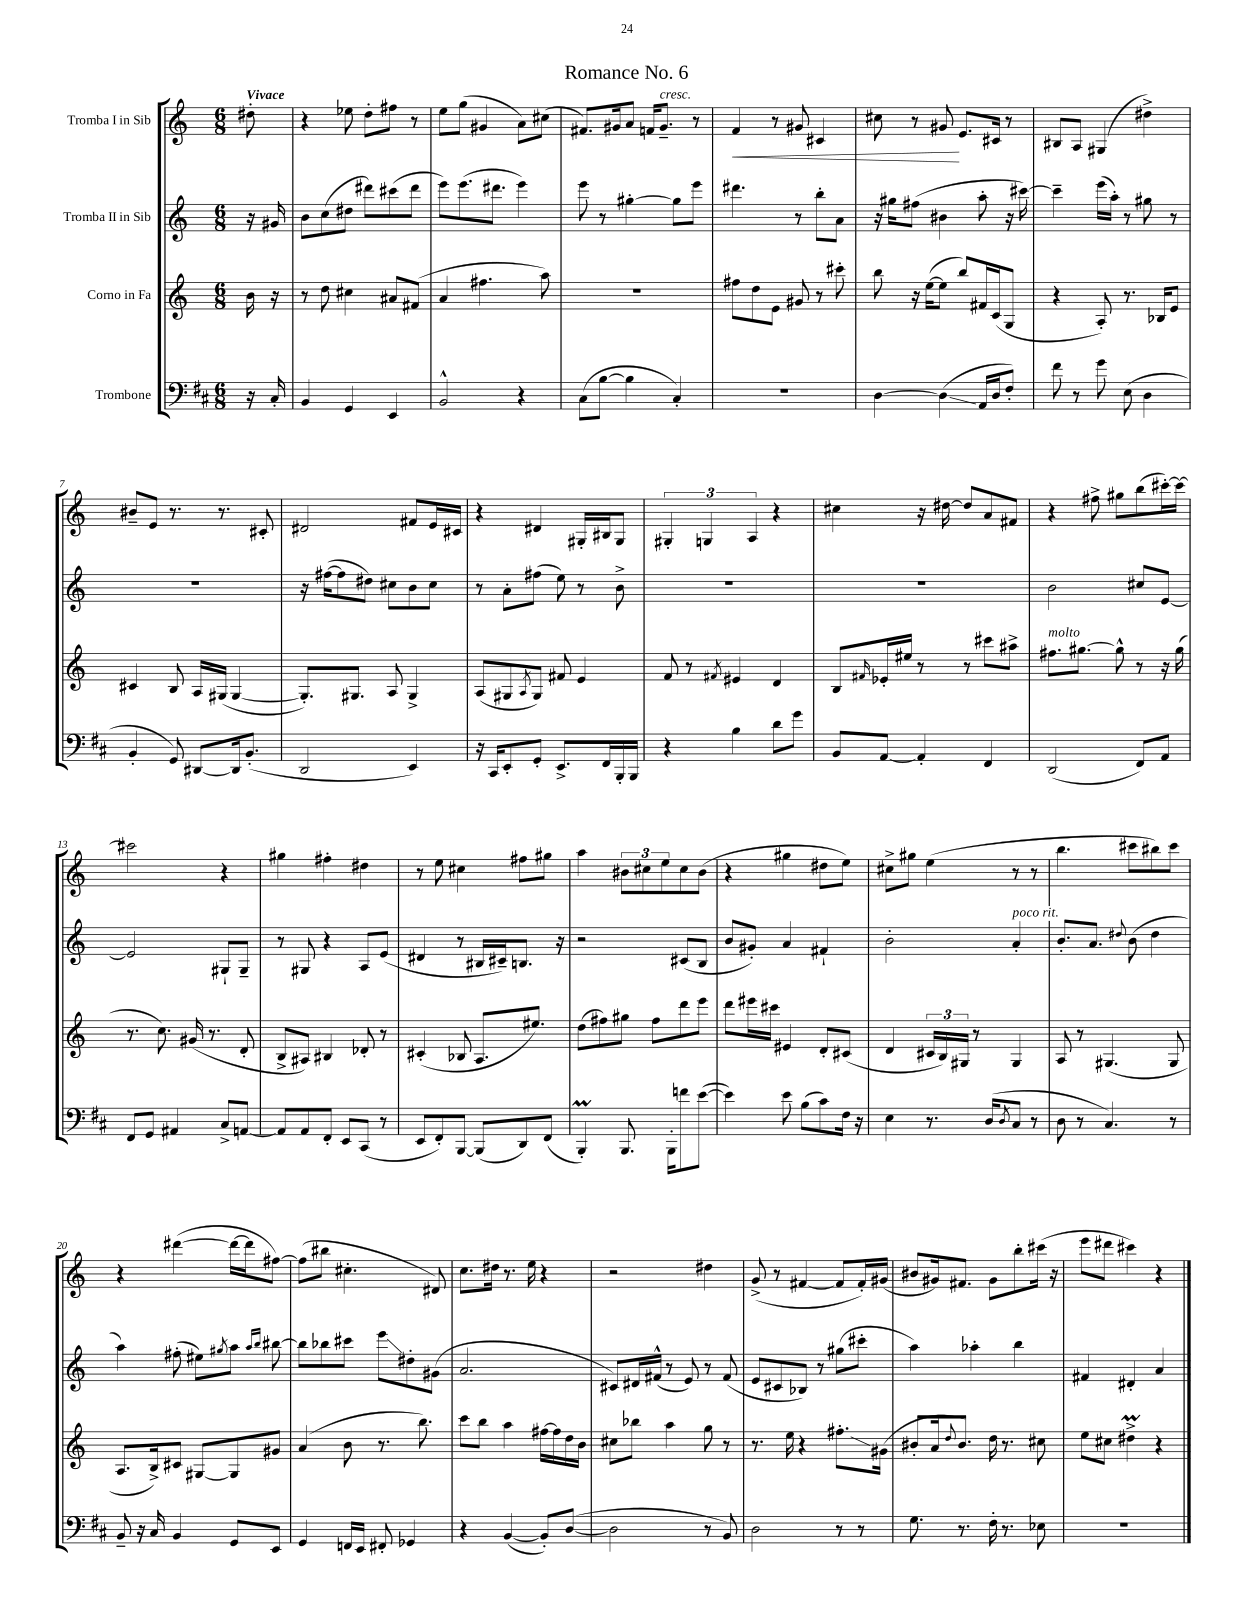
\header { title = "Romance No. 6" }
<<
\new StaffGroup <<
\new Staff = "s0" \with { instrumentName = "Tromba I in Sib" } {
    \clef treble \key c \major \numericTimeSignature \time 6/8 \partial 8 \tempo "Vivace"
    dis''8-. |
    r4 ees''8 d''8-. fis''8 r8 |
    e''8 g''8( gis'4 a'8) cis''8( |
    fis'8.) gis'16 a'8 f'16 gis'8.--^\markup { \italic "cresc." } r8 |
    f'4\< r8 gis'8 cis'4 |
    cis''8 r8 gis'8\! e'8. cis'16 r8 |
    bis8 a8 gis4( dis''4->) |
    bis'8-- e'8 r8. r8. cis'8-. |
    dis'2 fis'8 e'16 cis'16 |
    r4 dis'4 gis16-. bis16 gis8 |
    \tuplet 3/2 { gis4-. g4 a4 } r4 |
    cis''4 r16 dis''16~ dis''8 a'8 fis'8 |
    r4 fis''8-> gis''8 b''8( cis'''16~-.) cis'''16~ |
    cis'''2 r4 |
    gis''4 fis''4-. dis''4 |
    r8 e''8 cis''4 fis''8 gis''8 |
    a''4 \tuplet 3/2 { bis'8 cis''8 e''8 } cis''8 bis'8( |
    r4 gis''4 dis''8 e''8) |
    cis''8-> gis''8 e''4( r8 r8 |
    b''4. cis'''8 bis''8) cis'''8 |
    r4 dis'''4~( dis'''16~ dis'''16 fis''8~) |
    fis''8( bis''8 cis''4.-. dis'8) |
    c''8. dis''16 r8. e''16 r4 |
    r2 dis''4 |
    g'8->( r8 fis'4~ fis'8 fis'16-.) gis'16( |
    bis'8 gis'16) fis'8. gis'8 b''8-. cis'''16( r16 |
    e'''8 dis'''8 cis'''4) r4 \bar "|." |
}
\new Staff = "s1" \with { instrumentName = "Tromba II in Sib" } {
    \clef treble \key c \major \numericTimeSignature \time 6/8 \partial 8
    r16 gis'16 |
    b'8 c''8( dis''8 dis'''8) cis'''8( dis'''8 |
    e'''8) e'''8.( dis'''8. e'''4) |
    e'''8 r8 gis''4~-. gis''8 e'''8 |
    dis'''4. r8 b''8-. a'8 |
    r16 gis''16 fis''8( bis'4 a''8-. r16 cis'''16~) |
    cis'''4-- e'''16( a''16-.) r8 gis''8 r8 |
    R2. |
    r16 fis''16~( fis''8 dis''8) cis''8 b'8 cis''8 |
    r8 a'8-. fis''8( e''8) r8 b'8-> |
    R2. |
    R2. |
    b'2 cis''8 e'8~ |
    e'2 gis8-! gis8-- |
    r8 gis8 r4 a8 e'8( |
    dis'4 r8 bis16 cis'16--) b8. r16 |
    r2 cis'8( b8 |
    b'8 gis'8-.) a'4 fis'4-! |
    b'2-. a'4-.^\markup { \italic "poco rit." } |
    b'8.-. a'8. \appoggiatura { dis''8 } b'8( dis''4 |
    a''4) fis''8-.( eis''8) \acciaccatura { gis''8 } a''8 \grace { a''16 b''16 } bis''8~ |
    bis''8 bes''8 cis'''8 e'''8\glissando dis''8-. gis'8( |
    a'2. |
    cis'8) dis'16 fis'16-^( r8 e'8) r8 fis'8( |
    e'8 cis'8 bes8) r8 gis''8( cis'''8-. |
    a''4) aes''4-. b''4 |
    fis'4 dis'4-. a'4 \bar "|." |
}
\new Staff = "s2" \with { instrumentName = "Corno in Fa" } {
    \clef treble \key c \major \numericTimeSignature \time 6/8 \partial 8
    b'16 r16 |
    r8 d''8 cis''4 ais'8 fis'8( |
    a'4 fis''4. a''8) |
    R2. |
    fis''8 d''8 e'8 gis'8 r8 cis'''8-. |
    b''8 r16 e''16~( e''8 b''8) fis'16 c'16( g8 |
    r4 a8-.) r8. bes16 e'8 |
    cis'4 b8 a16 gis16( gis4~ |
    gis8.-.) gis8. a8 gis4-> |
    a8( gis8 \acciaccatura { a8 } gis8) fis'8 e'4 |
    f'8 r8 \acciaccatura { fis'8 } eis'4 d'4 |
    b8 \grace { fis'16 } ees'16-. eis''16 r8 r8 cis'''8 ais''8-> |
    fis''8.^\markup { \italic "molto" } gis''8.~ gis''8-^ r8 r16 gis''16( |
    r8. c''8.) gis'16( r8. d'8-. |
    b8-> ais8) bis4 des'8-. r8 |
    cis'4-.( bes8 a8. eis''8.) |
    d''8( fis''8) gis''8 fis''8 d'''8 e'''8 |
    d'''8 eis'''16 cis'''16 eis'4 d'8-. cis'8( |
    d'4 \tuplet 3/2 { cis'16 b16) gis16 } r8 gis4 |
    a8 r8 gis4.( gis8 |
    a8. b16->) cis'8 gis8~ gis8 gis'8 |
    a'4( b'8 r8. b''8.) |
    c'''8 b''8 a''4 fis''16~ fis''16 d''16 b'16 |
    cis''8 bes''8 a''4 g''8 r8 |
    r8. e''16 r4 fis''8.-.\glissando gis'16( |
    bis'8-. a'16 \appoggiatura { d''8 } bis'8.) d''16 r8. cis''8 |
    e''8 cis''8 dis''4->\prall r4 \bar "|." |
}
\new Staff = "s3" \with { instrumentName = "Trombone" } {
    \clef bass \key d \major \numericTimeSignature \time 6/8 \partial 8
    r16 cis16-. |
    b,4 g,4 e,4 |
    b,2-^ r4 |
    cis8( b8~ b4 cis4-.) |
    R2. |
    d4~ d4\glissando( a,16 d16 fis8-.) |
    fis'8 r8 g'8 e8( d4 |
    b,4-. g,8) dis,8~ dis,16 b,8.-.( |
    d,2 e,4) |
    r16 cis,16 e,8-. g,8-. e,8.-> fis,16 b,,16-. b,,16 |
    r4 b4 d'8 g'8 |
    b,8 a,8~ a,4-. fis,4 |
    d,2( fis,8) a,8 |
    fis,8 g,8 ais,4 cis8-> a,8~ |
    a,8 a,8 fis,8-. e,8 cis,8( r8 |
    e,8 fis,8-.) b,,8~ b,,8( d,8) fis,8( |
    b,,4-.\prall) b,,8. b,,16-. f'8 e'8~( |
    e'4) e'8 b8( cis'8) fis16 r16 |
    e4 r8. d16( \acciaccatura { d8 } cis8 r8 |
    d8 r8 cis4.) r8 |
    b,8-- r16 cis16 b,4 g,8 e,8 |
    g,4 f,16 e,16 fis,8-. ges,4 |
    r4 b,4~( b,8-.) d8~( |
    d2 r8 b,8) |
    d2 r8 r8 |
    g8. r8. fis16-. r8. ees8 |
    R2. \bar "|." |
}
>>
>>
